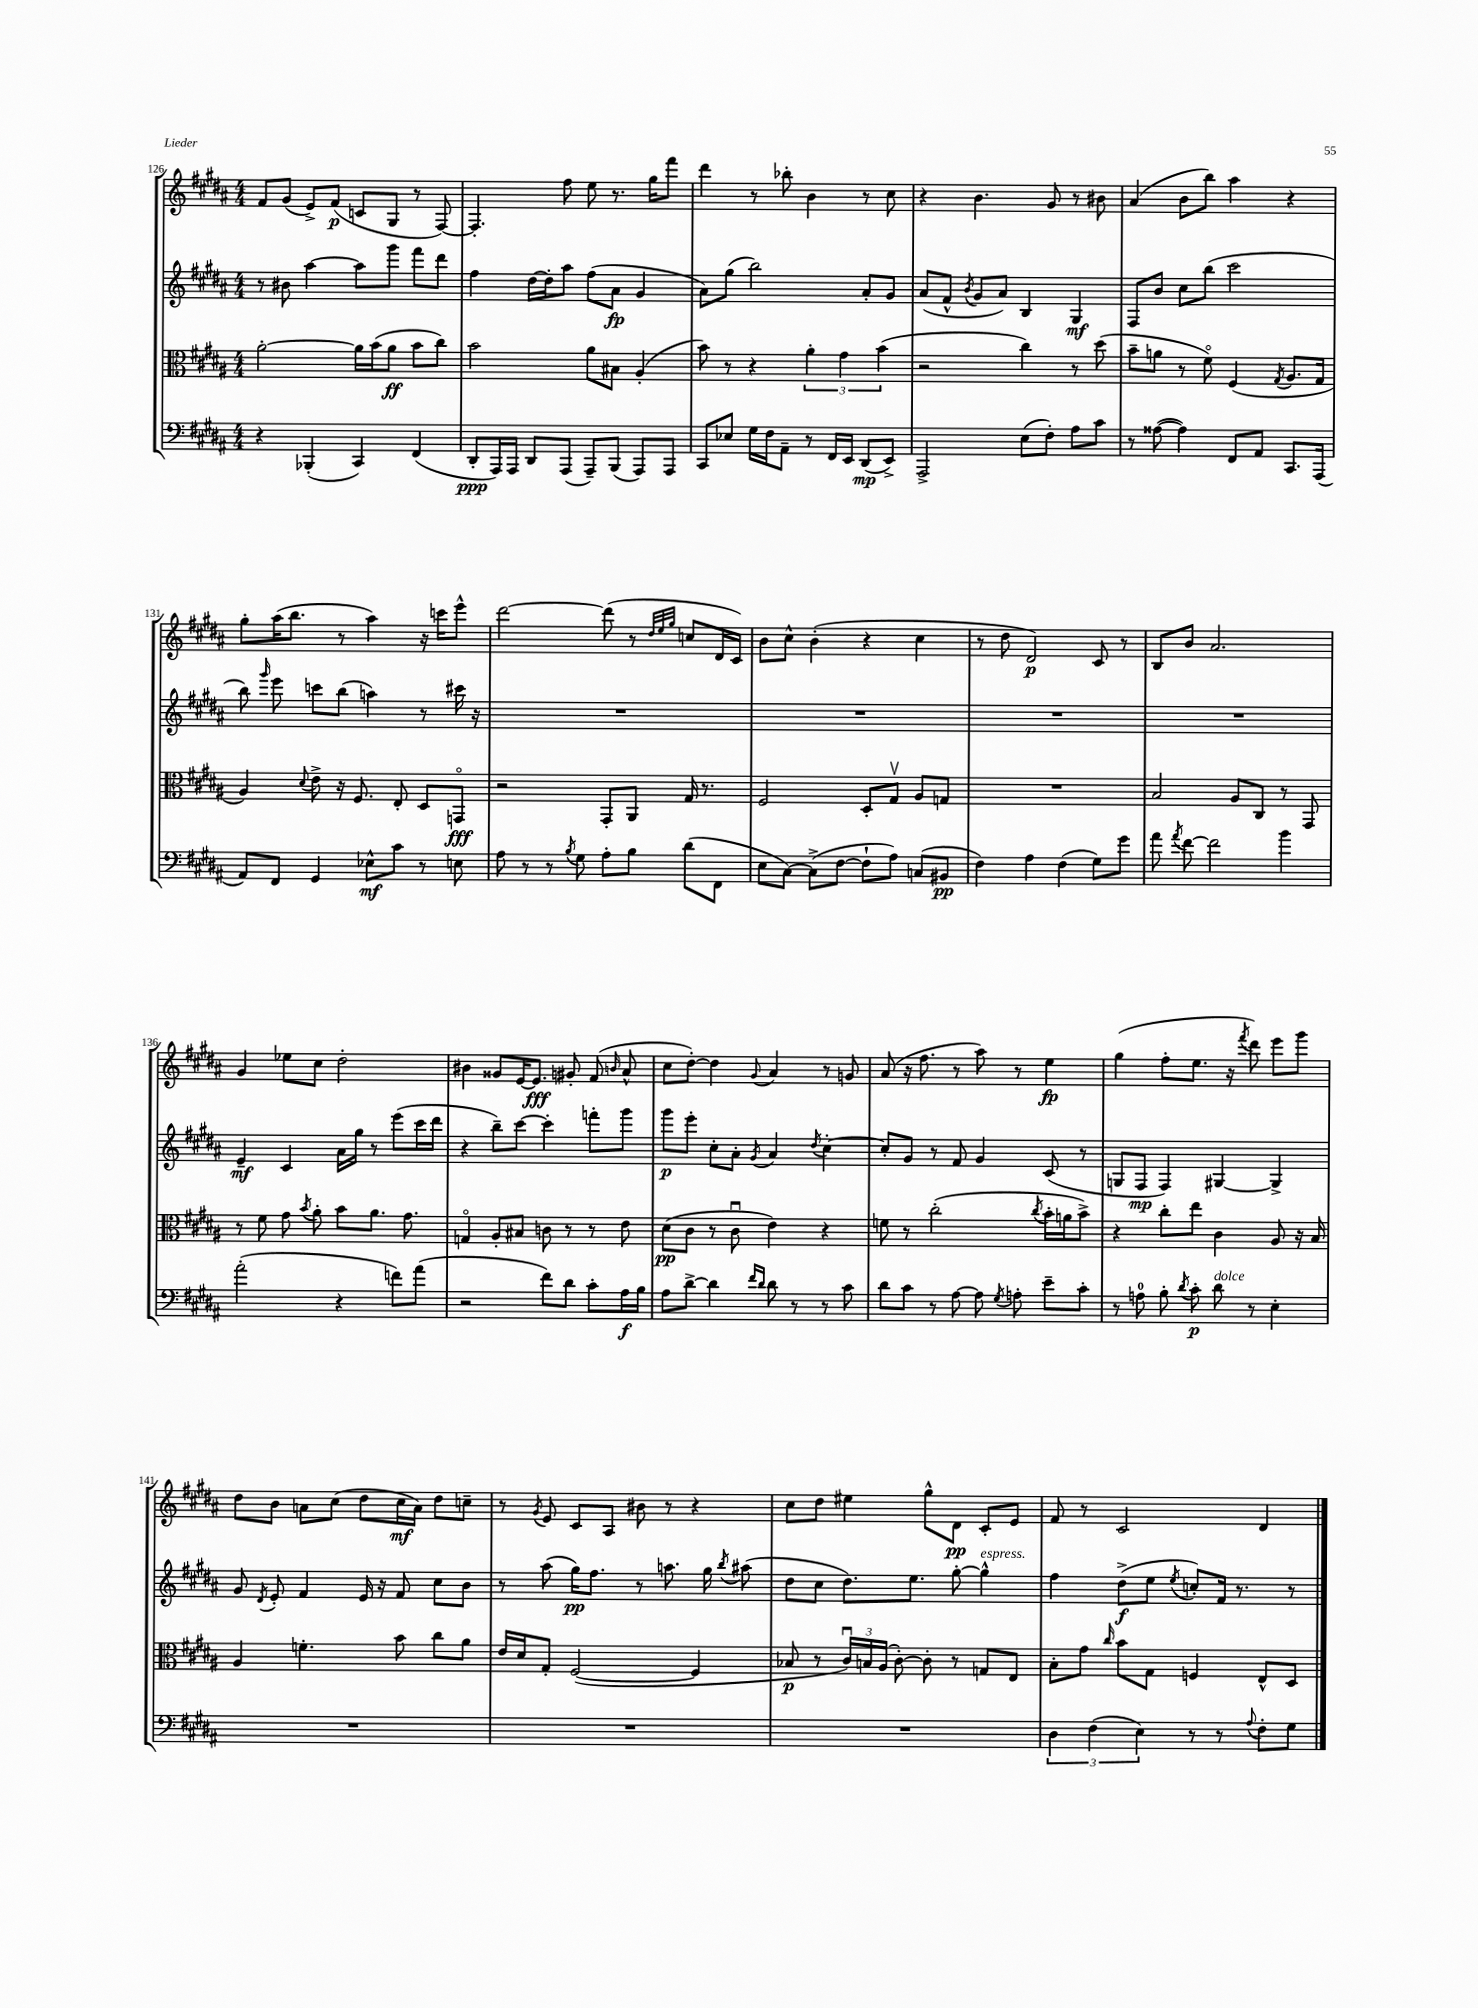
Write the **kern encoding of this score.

**kern	**dynam	**kern	**dynam	**kern	**dynam	**kern	**dynam
*part4	*part4	*part3	*part3	*part2	*part2	*part1	*part1
*staff4	*staff4	*staff3	*staff3	*staff2	*staff2	*staff1	*staff1
*clefF4	*	*clefC3	*	*clefG2	*	*clefG2	*
*k[f#c#g#d#a#]	*	*k[f#c#g#d#a#]	*	*k[f#c#g#d#a#]	*	*k[f#c#g#d#a#]	*
*M4/4	*	*M4/4	*	*M4/4	*	*M4/4	*
=126	=126	=126	=126	=126	=126	=126	=126
4r	.	[2a#'\	.	8r	.	8f#/L	.
.	.	.	.	8b#X\	.	(8g#/J	.
(4BBB-X'/	.	.	.	[4aa#\	.	8e^/L)	.
.	.	.	.	.	.	(8f#/J	p
4CC#/)	.	16a#\LL]	.	8aa#\L]	.	8cn/L	.
.	.	(16b\J	.	.	.	.	.
.	.	8a#\J	ff	8ggg#\J	.	8G#/J	.
(4FF#/	.	8b\L	.	8fff#\L	.	8r	.
.	.	8cc#\J)	.	8ddd#\J	.	[8F#/)	.
=127	=127	=127	=127	=127	=127	=127	=127
8DD#'/L	ppp	2b\	.	4ff#\	.	4.F#'/]	.
16AAA#/L)	.	.	.	.	.	.	.
16AAA#/JJ	.	.	.	.	.	.	.
8DD#/L	.	.	.	[16dd#\LL	.	.	.
.	.	.	.	16dd#'\J]	.	.	.
(8AAA#/J	.	.	.	8aa#\J	.	8ff#\	.
8AAA#~/L)	.	8a#\L	.	(8ff#\L	.	8ee\	.
(8BBB/J	.	8B#X\J	.	8a#\J	fp	8.r	.
8AAA#/L)	.	(4A#'/	.	4g#/	.	.	.
.	.	.	.	.	.	16gg#\KL	.
8AAA#/J	.	.	.	.	.	8fff#\J	.
=128	=128	=128	=128	=128	=128	=128	=128
8CC#/L	.	8b\)	.	8a#\L)	.	4ddd#\	.
8E-X/J	.	8r	.	(8gg#\J	.	.	.
16G#\LL	.	4r	.	2bb\)	.	8r	.
16F#\J	.	.	.	.	.	.	.
8AA#~\J	.	.	.	.	.	8bb-X'\	.
8r	.	6a#'\	.	.	.	4b\	.
16FF#/LL	.	.	.	.	.	.	.
.	.	6g#\	.	.	.	.	.
16EE/JJ	.	.	.	.	.	.	.
(8DD#/L	mp	.	.	8a#'/L	.	8r	.
.	.	(6b\	.	.	.	.	.
8EE^/J)	.	.	.	8g#/J	.	8cc#\	.
=129	=129	=129	=129	=129	=129	=129	=129
2AAA#^/	.	2r	.	(8a#/L	.	4r	.
.	.	.	.	8f#^^/J	.	.	.
.	.	.	.	8qb/	.	.	.
.	.	.	.	8g#/L	.	4.b\	.
.	.	.	.	8a#/J)	.	.	.
(8E\L	.	4cc#\)	.	4B/	.	.	.
8F#'\J)	.	.	.	.	.	8g#/	.
8A#\L	.	8r	.	4G#/	mf	8r	.
8c#\J	.	(8dd#\	.	.	.	8b#X\	.
=130	=130	=130	=130	=130	=130	=130	=130
8r	.	8b~\L	.	8F#/L	.	(4a#/	.
([8A##X\	.	8an\J	.	8b/J	.	.	.
4A##\])	.	8r	.	8cc#\L	.	8b\L	.
.	.	8f#\)	.	(8bb\J	.	8bb\J)	.
8FF#/L	.	(4F#/	.	2ccc#\	.	4aa#\	.
8AA#/J	.	.	.	.	.	.	.
.	.	8qG#/	.	.	.	.	.
8.CC#/L	.	8.A#/L	.	.	.	4r	.
(16AAA#/Jk	.	16G#/Jk	.	.	.	.	.
!!LO:LB:g=z
=131	=131	=131	=131	=131	=131	=131	=131
8AA#/L)	.	4A#/)	.	8bb\)	.	8gg#'\L	.
.	.	.	.	16qqggg#/	.	.	.
8FF#/J	.	.	.	8eee\	.	(16aa#\K	.
.	.	.	.	.	.	8.bb\J	.
.	.	8qqd#/	.	.	.	.	.
4GG#/	.	8e^\	.	8cccn\L	.	.	.
.	.	16r	.	(8bb\J	.	8r	.
.	.	8.F#/	.	.	.	.	.
8E-X^^\L	mf	.	.	4aan\)	.	4aa#\)	.
8c#\J	.	8E'/	.	.	.	.	.
8r	.	8D#/L	.	8r	.	16r	.
.	.	.	.	.	.	16cccn\KL	.
8En\	.	8GGn/J	fff	16ccc#X\	.	8eee^^\J	.
.	.	.	.	16r	.	.	.
=132	=132	=132	=132	=132	=132	=132	=132
8A#\	.	2r	.	1r	.	[2ddd#\	.
8r	.	.	.	.	.	.	.
8r	.	.	.	.	.	.	.
8qB/	.	.	.	.	.	.	.
8G#\	.	.	.	.	.	.	.
8A#'\L	.	8GG#'/L	.	.	.	(8ddd#\]	.
8B\J	.	8AA#/J	.	.	.	8r	.
.	.	.	.	.	.	32qqdd#/LLL	.
.	.	.	.	.	.	32qqee/	.
.	.	.	.	.	.	32qqgg#/JJJ	.
(8d#\L	.	16G#/	.	.	.	8ccn/L	.
.	.	8.r	.	.	.	.	.
8FF#\J	.	.	.	.	.	16d#/L	.
.	.	.	.	.	.	16c#/JJ)	.
=133	=133	=133	=133	=133	=133	=133	=133
8E\L	.	2F#/	.	1r	.	8b\L	.
[8C#\J)	.	.	.	.	.	8cc#^^\J	.
(8C#^\L]	.	.	.	.	.	(4b'\	.
[8F#\J	.	.	.	.	.	.	.
8F#`\L]	.	8D#'/L	.	.	.	4r	.
8A#\J)	.	8G#v/J	.	.	.	.	.
(8Cn/L	.	8A#/L	.	.	.	4cc#\	.
8BB#X/J	pp	8Gn/J	.	.	.	.	.
=134	=134	=134	=134	=134	=134	=134	=134
4F#\)	.	1r	.	1r	.	8r	.
.	.	.	.	.	.	8dd#\	.
4A#\	.	.	.	.	.	2d#/)	p
(4F#\	.	.	.	.	.	.	.
8G#\L)	.	.	.	.	.	8c#/	.
8g#\J	.	.	.	.	.	8r	.
=135	=135	=135	=135	=135	=135	=135	=135
8a#\	.	2B/	.	1r	.	8B/L	.
8qa#/	.	.	.	.	.	.	.
[8f#\	.	.	.	.	.	8b/J	.
2f#\]	.	.	.	.	.	2.a#/	.
.	.	8A#/L	.	.	.	.	.
.	.	8C#/J	.	.	.	.	.
4b\	.	8r	.	.	.	.	.
.	.	8GG#/	.	.	.	.	.
!!LO:LB:g=z
=136	=136	=136	=136	=136	=136	=136	=136
(2a#'\	.	8r	.	4e~/	mf	4g#/	.
.	.	8f#\	.	.	.	.	.
.	.	8g#\	.	4c#/	.	8ee-X\L	.
.	.	8qb/	.	.	.	.	.
.	.	8a#'\	.	.	.	8cc#\J	.
4r	.	8b\L	.	16a#\LL	.	2dd#'\	.
.	.	.	.	16gg#\JJ	.	.	.
.	.	8.a#\J	.	8r	.	.	.
8fn\L)	.	.	.	(8eee\L	.	.	.
.	.	8.g#\	.	.	.	.	.
(8a#\J	.	.	.	16ccc#\L	.	.	.
.	.	.	.	16ddd#\JJ	.	.	.
=137	=137	=137	=137	=137	=137	=137	=137
2r	.	4Gn/	.	4r	.	4b#X\	.
.	.	8A#'/L	.	8bb~\L)	.	8g##X/L	.
.	.	8B#X/J	.	[8ccc#\J	.	[16e/K	.
.	.	.	.	.	.	8.e/J]	fff
8f#\L)	.	8cn\	.	4ccc#'\]	.	.	.
8d#\J	.	8r	.	.	.	8g#X'/	.
8c#'\L	.	8r	.	8fffn'\L	.	(8f#/	.
.	.	.	.	.	.	16qqbn/	.
16A#\L	f	8e\	.	8ggg#\J	.	8a#^^/	.
16B\JJ	.	.	.	.	.	.	.
=138	=138	=138	=138	=138	=138	=138	=138
8A#\L	.	(8d#\L	pp	8ggg#\L	p	8cc#\L	.
[8d#^\J	.	8c#\J	.	8eee'\J	.	[8dd#'\J)	.
4d#\]	.	8r	.	8cc#'\L	.	4dd#\]	.
.	.	8c#u\	.	8a#'\J	.	.	.
16qqf#/LL	.	.	.	.	.	.	.
16qqd#/JJ	.	.	.	8qg#/	.	8qqg#/	.
8d#\	.	4e\)	.	4a#/	.	4a#/	.
8r	.	.	.	.	.	.	.
.	.	.	.	8qdd#/	.	.	.
8r	.	4r	.	[4cc#'\	.	8r	.
8c#\	.	.	.	.	.	8gn/	.
=139	=139	=139	=139	=139	=139	=139	=139
8d#\L	.	8fn\	.	8cc#'/L]	.	(8a#/	.
8c#\J	.	8r	.	8g#/J	.	16r	.
.	.	.	.	.	.	8.ff#\	.
8r	.	(2cc#'\	.	8r	.	.	.
[8A#\	.	.	.	8f#/	.	8r	.
8A#\]	.	.	.	4g#/	.	8aa#\)	.
8qG#/	.	.	.	.	.	.	.
8An'\	.	.	.	.	.	8r	.
.	.	8qcc#/	.	.	.	.	.
8e~\L	.	16b'\LL	.	(8c#/	.	4ee\	fp
.	.	16an\J	.	.	.	.	.
8c#'\J	.	8b^\J)	.	8r	.	.	.
=140	=140	=140	=140	=140	=140	=140	=140
8r	.	4r	.	8Gn/L	.	(4gg#\	.
8An\	.	.	.	8F#/J	mp	.	.
8B'\	.	8cc#'\L	.	4F#/)	.	8ff#'\L	.
8qd#/	.	.	.	.	.	.	.
8c#'\	p	8ee\J	.	.	.	8.ee\J	.
!LO:TX:a:i:t=dolce	!	!	!	!	!	!	!
8d#\	.	4c#\	.	[4G#X/	.	.	.
.	.	.	.	.	.	16r	.
.	.	.	.	.	.	8qfff#/	.
8r	.	.	.	.	.	8ddd#\)	.
4E'\	.	8A#/	.	4G#^/]	.	8eee\L	.
.	.	16r	.	.	.	8ggg#\J	.
.	.	16B/	.	.	.	.	.
!!LO:LB:g=z
=141	=141	=141	=141	=141	=141	=141	=141
1r	.	4A#/	.	8g#/	.	8dd#\L	.
.	.	.	.	8qd#/	.	.	.
.	.	.	.	8e'/	.	8b\J	.
.	.	4.fn'\	.	4f#/	.	8an\L	.
.	.	.	.	.	.	(8cc#\J	.
.	.	.	.	16e/	.	8dd#\L	.
.	.	.	.	16r	.	.	.
.	.	8b\	.	8f#/	.	16cc#\L	mf
.	.	.	.	.	.	16a\JJ)	.
.	.	8cc#\L	.	8cc#\L	.	8dd#\L	.
.	.	8a#\J	.	8b\J	.	8ccn~\J	.
=142	=142	=142	=142	=142	=142	=142	=142
1r	.	16e/LL	.	8r	.	8r	.
.	.	16d#/J	.	.	.	.	.
.	.	.	.	.	.	8qg#/	.
.	.	8G#'/J	.	(8aa#\	.	8e/	.
.	.	([2F#/	.	16gg#\KL)	pp	8c#/L	.
.	.	.	.	8.ff#\J	.	.	.
.	.	.	.	.	.	8A#/J	.
.	.	.	.	8r	.	8b#X\	.
.	.	.	.	8.aan\	.	8r	.
.	.	4F#/]	.	.	.	4r	.
.	.	.	.	16gg#\	.	.	.
.	.	.	.	8qbb/	.	.	.
.	.	.	.	(8aa#X\	.	.	.
=143	=143	=143	=143	=143	=143	=143	=143
1r	.	8B-X/	p	8dd#\L	.	8cc#\L	.
.	.	8r	.	8cc#\J	.	8dd#\J	.
.	.	24c#u/LL)	.	8.dd#\L)	.	4ee#X\	.
.	.	24Bn/	.	.	.	.	.
.	.	(24A#/JJ	.	.	.	.	.
.	.	[8c#'\)	.	.	.	.	.
.	.	.	.	8.ee\J	.	.	.
.	.	8c#'\]	.	.	.	8gg#^^\L	.
.	.	8r	.	[8gg#'\	.	8d#\J	pp
!	!	!	!	!LO:TX:a:i:t=espress.	!	!	!
.	.	8Gn/L	.	4gg#^^\]	.	8c#'/L	.
.	.	8E/J	.	.	.	8e/J	.
=144	=144	=144	=144	=144	=144	=144	=144
6D#\	.	8B'\L	.	4ff#\	.	8f#/	.
.	.	8g#\J	.	.	.	8r	.
(6F#\	.	.	.	.	.	.	.
.	.	16qqcc#/	.	.	.	.	.
.	.	8b\L	.	(8dd#^\L	f	2c#/	.
6E\)	.	.	.	.	.	.	.
.	.	8G#\J	.	8ee\J	.	.	.
.	.	.	.	8qee/	.	.	.
8r	.	4Fn/	.	8ccn'/L)	.	.	.
8r	.	.	.	16f#/Jk	.	.	.
.	.	.	.	8.r	.	.	.
8qqA#/	.	.	.	.	.	.	.
8F#'\L	.	8E^^/L	.	.	.	4d#/	.
8G#\J	.	8D#/J	.	8r	.	.	.
==	==	==	==	==	==	==	==
*-	*-	*-	*-	*-	*-	*-	*-
